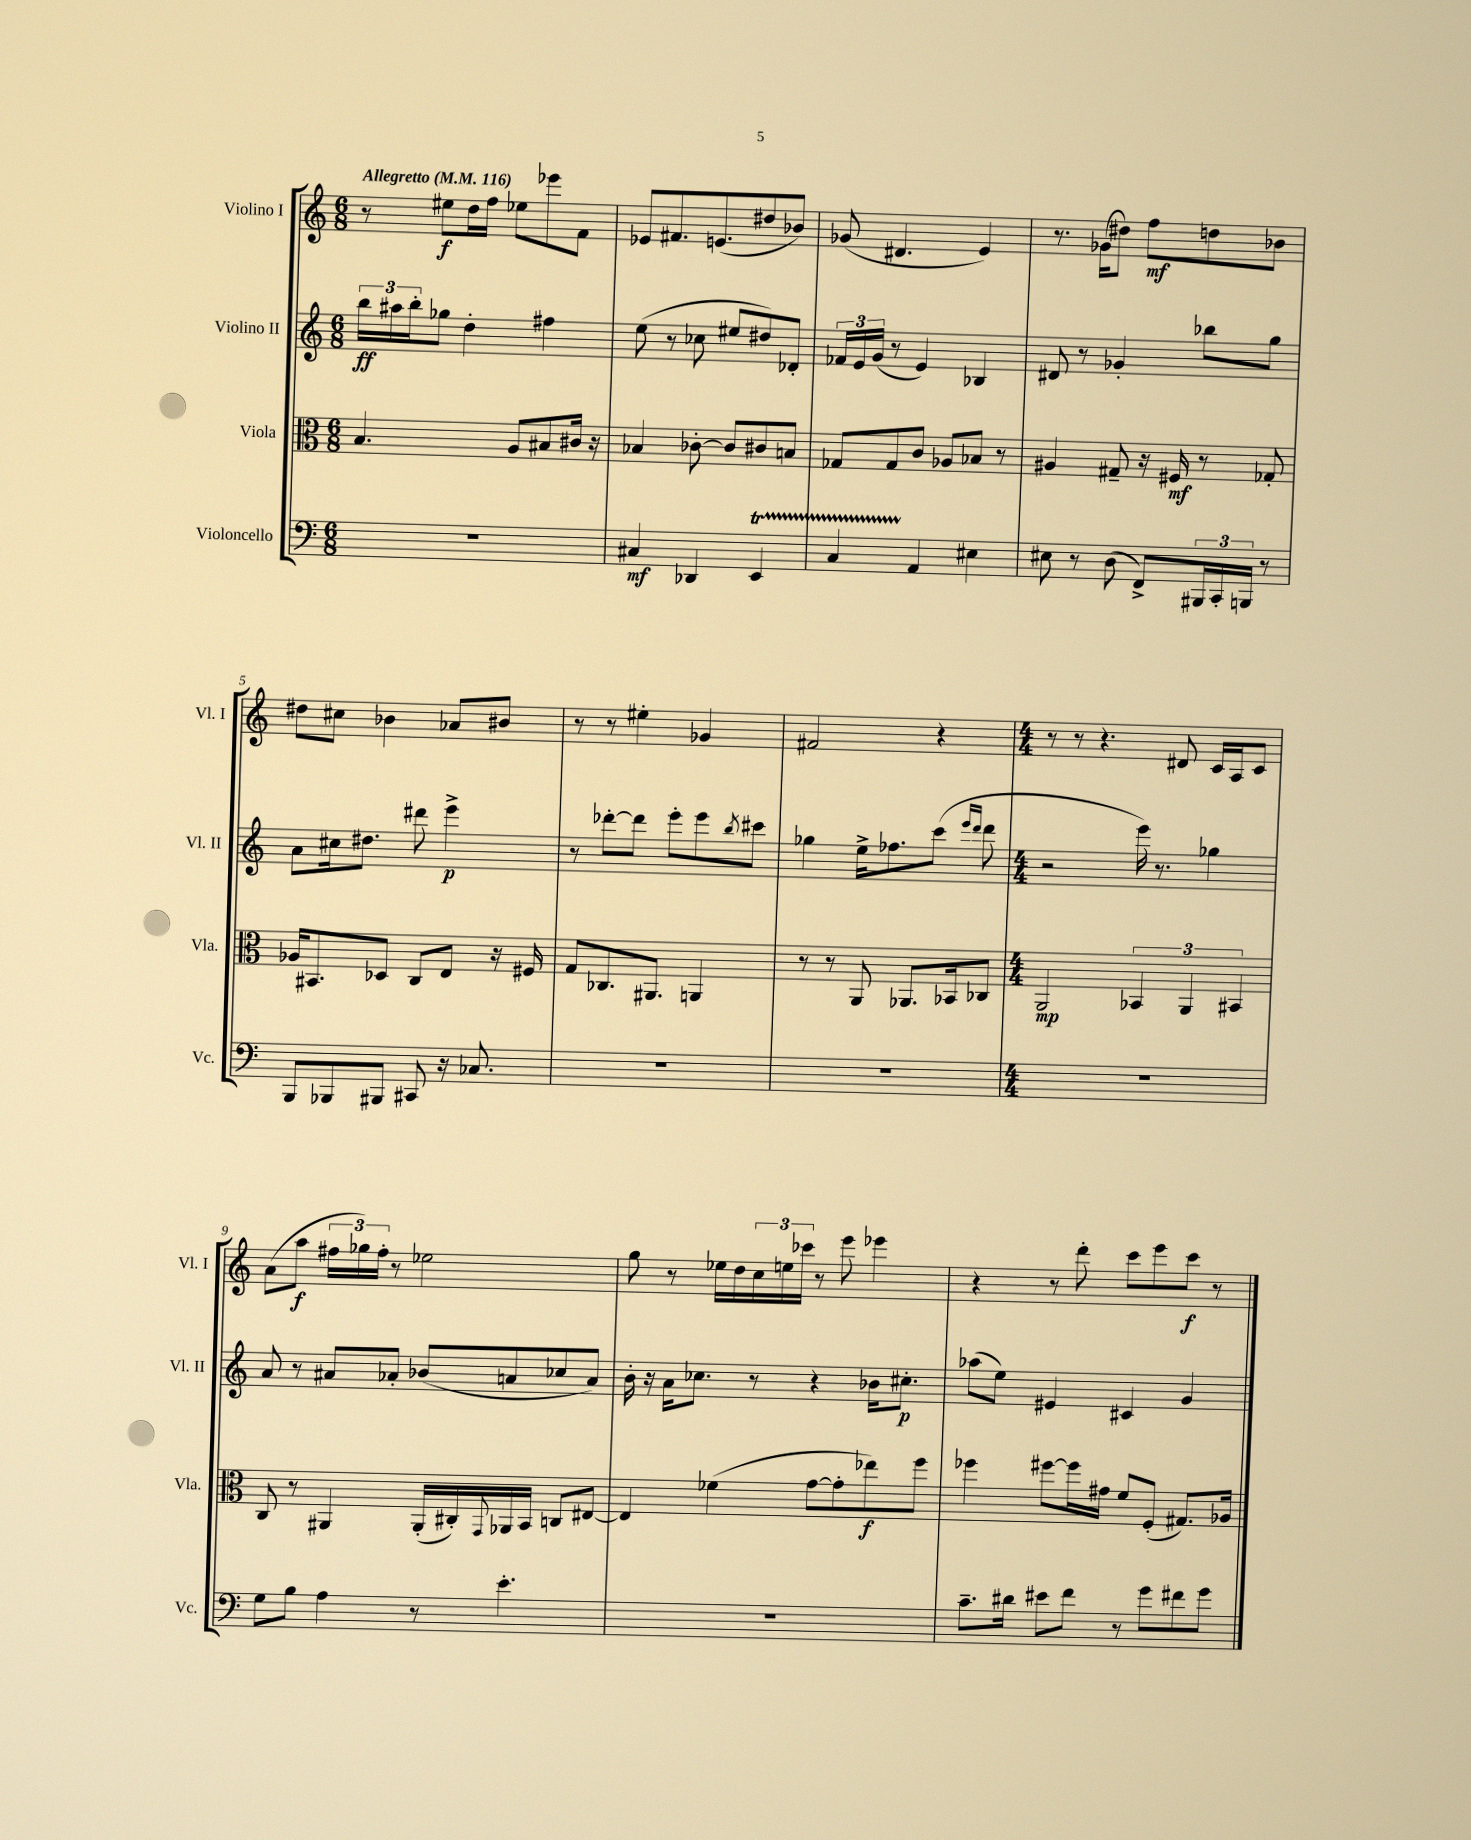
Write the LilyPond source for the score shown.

<<
\new StaffGroup <<
\new Staff = "s0" \with { instrumentName = "Violino I" shortInstrumentName = "Vl. I" } {
    \clef treble \key c \major \numericTimeSignature \time 6/8 \tempo "Allegretto" 4 = 116
    r8 eis''8\f d''16 f''16 ees''8 ees'''8 f'8 |
    ees'8 fis'8. e'8.( dis''8 bes'8) |
    ges'8( dis'4. e'4) |
    r8. ges'16( dis''8) f''8\mf d''8 bes'8 |
    dis''8 cis''8 bes'4 aes'8 bis'8 |
    r8 r8 eis''4-. ges'4 |
    fis'2 r4 |
    \numericTimeSignature \time 4/4 r8 r8 r4. dis'8 c'16 a16 c'8 |
    a'8( a''8\f \tuplet 3/2 { fis''16 ges''16) fis''16-. } r8 ees''2 |
    g''8 r8 ees''16 d''16 \tuplet 3/2 { c''16 e''16 ces'''16 } r8 e'''8 ees'''4 |
    r4 r8 d'''8-. c'''8 e'''8 c'''8\f r8 \bar "|." |
}
\new Staff = "s1" \with { instrumentName = "Violino II" shortInstrumentName = "Vl. II" } {
    \clef treble \key c \major \numericTimeSignature \time 6/8
    \tuplet 3/2 { b''16\ff ais''16 b''16-. } ges''8 d''4-. fis''4 |
    e''8( r8 ces''8 eis''8 dis''8) des'8-. |
    \tuplet 3/2 { fes'16 e'16 g'16( } r8 e'4) bes4 |
    dis'8 r8 ges'4-. bes''8 g''8 |
    a'8 cis''16 dis''8. dis'''8 e'''4->\p |
    r8 des'''8~-. des'''8 e'''8-. e'''8 \acciaccatura { b''8 } cis'''8 |
    ges''4 e''16-> fes''8. c'''8( \grace { e'''16 d'''16 } d'''8 |
    \numericTimeSignature \time 4/4 r2 e'''16) r8. ges''4 |
    a'8 r8 ais'8 aes'8-. bes'8( a'8 ces''8 a'8) |
    b'16-. r16 a'16 ces''8. r8 r4 bes'16 cis''8.-.\p |
    aes''8( e''8) eis'4 cis'4 g'4 \bar "|." |
}
\new Staff = "s2" \with { instrumentName = "Viola" shortInstrumentName = "Vla." } {
    \clef alto \key c \major \numericTimeSignature \time 6/8
    b4. a8 bis8 cis'16 r16 |
    bes4 ces'8~-. ces'8 cis'8 b8 |
    ges8 ges8 c'8 aes8 bes8 r8 |
    ais4 gis8-- r16 fis16\mf r8 ges8-. |
    aes16 bis,8. des8 c8 e8 r16 fis16 |
    g8 ces8. ais,8. a,4 |
    r8 r8 a,8 aes,8. bes,16 ces8 |
    \numericTimeSignature \time 4/4 a,2\mp \tuplet 3/2 { bes,4 a,4 bis,4 } |
    c8 r8 ais,4 ais,16-.( cis16-.) \appoggiatura { g,8 } aes,16 b,16 c8 eis8~ |
    eis4 fes'4( g'8~ g'8-. ees''8\f) f''8 |
    fes''4 fis''8~ fis''16 gis'16 f'8 f8-.( gis8.) aes16 \bar "|." |
}
\new Staff = "s3" \with { instrumentName = "Violoncello" shortInstrumentName = "Vc." } {
    \clef bass \key c \major \numericTimeSignature \time 6/8
    R2. |
    cis4\mf des,4 e,4\startTrillSpan |
    c4 a,4\stopTrillSpan eis4 |
    eis8 r8 d8( f,8->) \tuplet 3/2 { bis,,16 c,16-. b,,16 } r8 |
    b,,8 bes,,8 bis,,8 cis,8 r16 ces8. |
    R2. |
    R2. |
    \numericTimeSignature \time 4/4 R1 |
    g8 b8 a4 r8 e'4.-. |
    R1 |
    c'8.-- dis'16 eis'8 f'8 r8 g'8 fis'8 g'8 \bar "|." |
}
>>
>>
